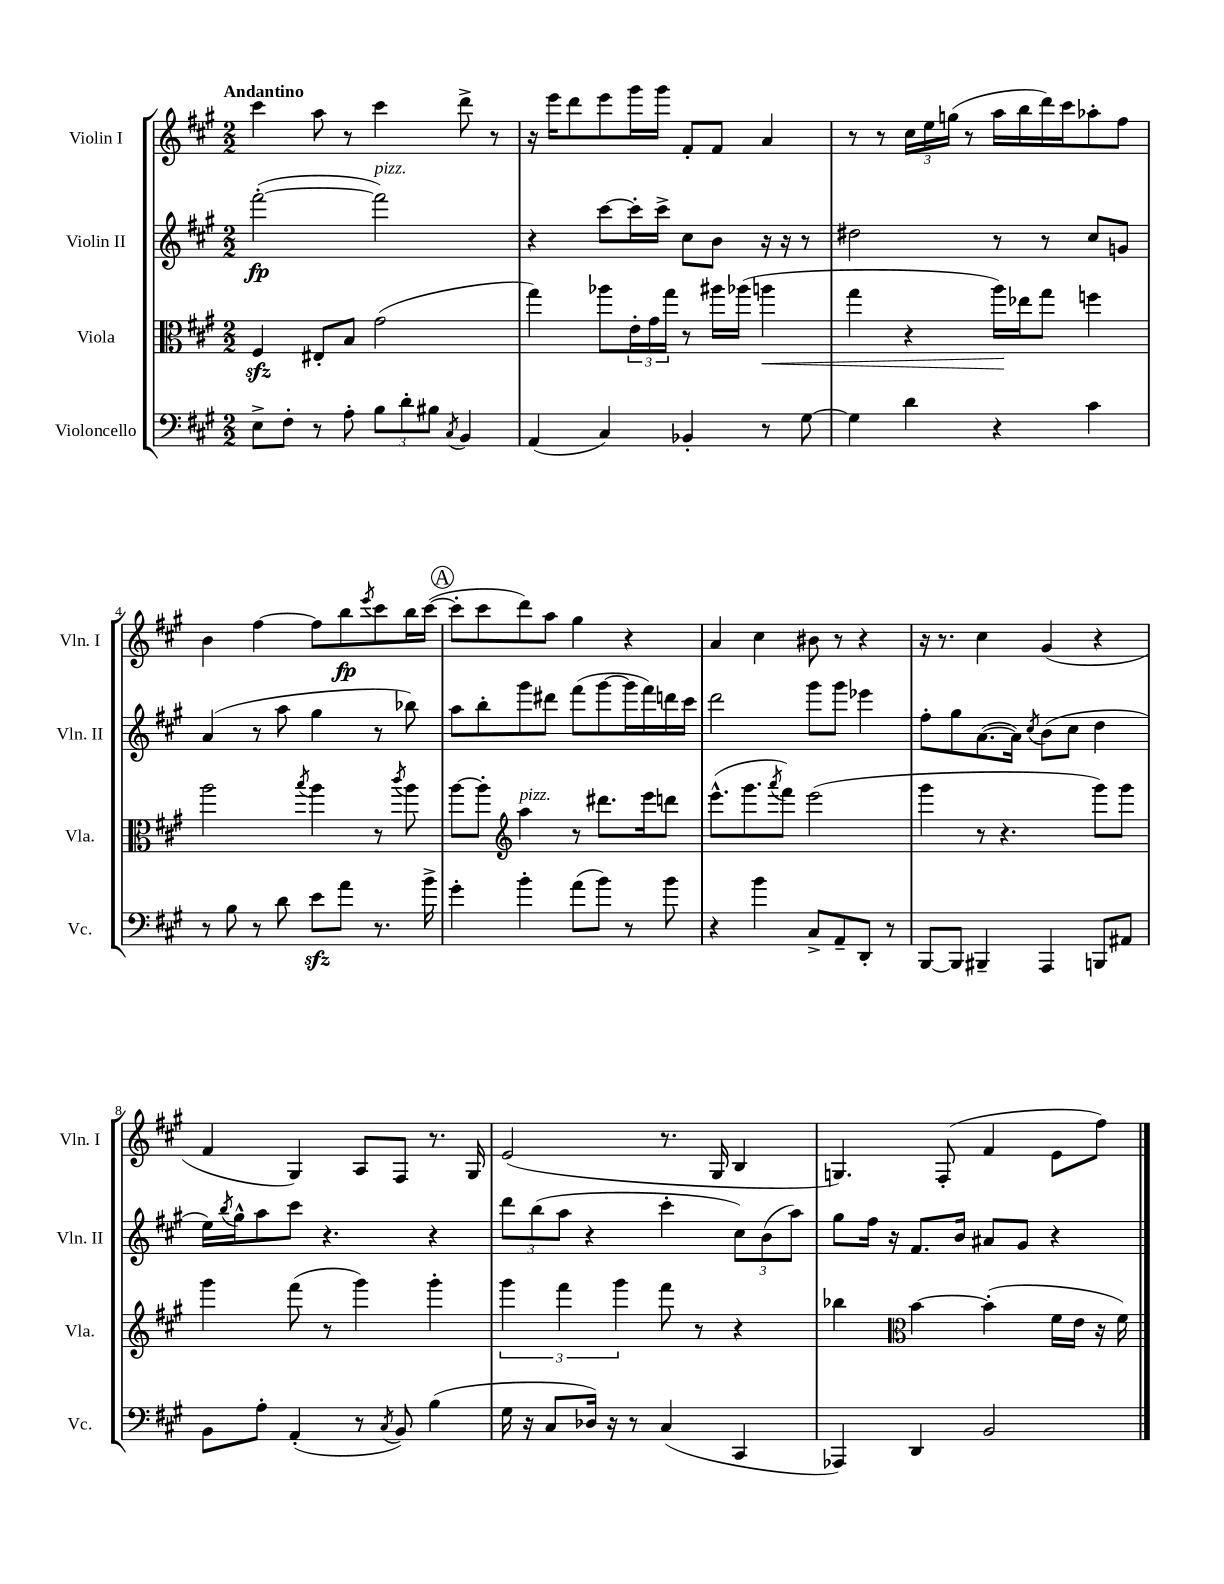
<<
\new StaffGroup <<
\new Staff = "s0" \with { instrumentName = "Violin I" shortInstrumentName = "Vln. I" } {
    \clef treble \key a \major \numericTimeSignature \time 2/2 \tempo "Andantino"
    cis'''4 a''8 r8 cis'''4 d'''8-> r8 |
    r16 e'''16 d'''8 e'''8 gis'''16 gis'''16 fis'8-. fis'8 a'4 |
    r8 r8 \tuplet 3/2 { cis''16 e''16 g''16( } r8 a''16 b''16 d'''16) cis'''16 aes''8-. fis''8 |
    b'4 fis''4~ fis''8 b''8\fp \acciaccatura { e'''8 } cis'''8 b''16 cis'''16~( |
    \mark \markup { \circle "A" } cis'''8-. cis'''8 d'''8) a''8 gis''4 r4 |
    a'4 cis''4 bis'8 r8 r4 |
    r16 r8. cis''4 gis'4( r4 |
    fis'4 gis4) a8 fis8 r8. gis16 |
    e'2( r8. gis16 b4 |
    g4.) fis8-.( fis'4 e'8 fis''8) \bar "|." |
}
\new Staff = "s1" \with { instrumentName = "Violin II" shortInstrumentName = "Vln. II" } {
    \clef treble \key a \major \numericTimeSignature \time 2/2
    fis'''2~-.\fp( fis'''2^\markup { \italic "pizz." }) |
    r4 cis'''8~ cis'''16-. cis'''16-> cis''8 b'8 r16 r16 r8 |
    dis''2 r8 r8 cis''8 g'8 |
    a'4( r8 a''8 gis''4 r8 bes''8) |
    \mark \markup { \circle "A" } a''8 b''8-. gis'''8 dis'''8 fis'''8( gis'''8~ gis'''16 fis'''16) d'''16 cis'''16 |
    d'''2 gis'''8 gis'''8 ees'''4 |
    fis''8-. gis''8 a'8.~( a'16) \acciaccatura { cis''8 } b'8( cis''8 d''4 |
    e''16) \acciaccatura { b''8 } gis''16-^ a''8 cis'''8 r4. r4 |
    \tuplet 3/2 { d'''8 b''8( a''8 } r4 cis'''4-. \tuplet 3/2 { cis''8) b'8( a''8) } |
    gis''8 fis''16 r16 fis'8. b'16 ais'8 gis'8 r4 \bar "|." |
}
\new Staff = "s2" \with { instrumentName = "Viola" shortInstrumentName = "Vla." } {
    \clef alto \key a \major \numericTimeSignature \time 2/2
    fis4\sfz eis8-. b8 gis'2( |
    gis''4) aes''8 \tuplet 3/2 { e'16-. gis'16 gis''16 } r8 ais''16 aes''16( a''4\< |
    gis''4 r4 a''16\!) ees''16 gis''8 f''4 |
    a''2 \acciaccatura { b''8 } a''4 r8 \acciaccatura { cis'''8 } a''8 |
    \mark \markup { \circle "A" } a''8~ a''8-. \clef treble a''4^\markup { \italic "pizz." } r8 dis'''8. e'''16 d'''8 |
    e'''8.-^( gis'''8. \acciaccatura { a'''8 } fis'''8) e'''2( |
    gis'''4 r8 r4. gis'''8) gis'''8 |
    gis'''4 fis'''8( r8 gis'''4) gis'''4-. |
    \tuplet 3/2 { gis'''4 fis'''4 gis'''4 } fis'''8 r8 r4 |
    bes''4 \clef alto b'4~ b'4-.( fis'16 e'16 r16 fis'16) \bar "|." |
}
\new Staff = "s3" \with { instrumentName = "Violoncello" shortInstrumentName = "Vc." } {
    \clef bass \key a \major \numericTimeSignature \time 2/2
    e8-> fis8-. r8 a8-. \tuplet 3/2 { b8 d'8-. bis8 } \acciaccatura { cis8 } b,4 |
    a,4( cis4) bes,4-. r8 gis8~ |
    gis4 d'4 r4 cis'4 |
    r8 b8 r8 d'8 e'8\sfz a'8 r8. b'16-> |
    \mark \markup { \circle "A" } gis'4-. b'4-. a'8( b'8) r8 b'8 |
    r4 b'4 cis8-> a,8-- d,8-. r8 |
    b,,8~ b,,8 bis,,4-- a,,4 b,,8 ais,8 |
    b,8 a8-. a,4-.( r8 \acciaccatura { cis8 } b,8) b4( |
    gis16 r16 cis8 des16) r16 r8 cis4( cis,4 |
    aes,,4) d,4 b,2 \bar "|." |
}
>>
>>
